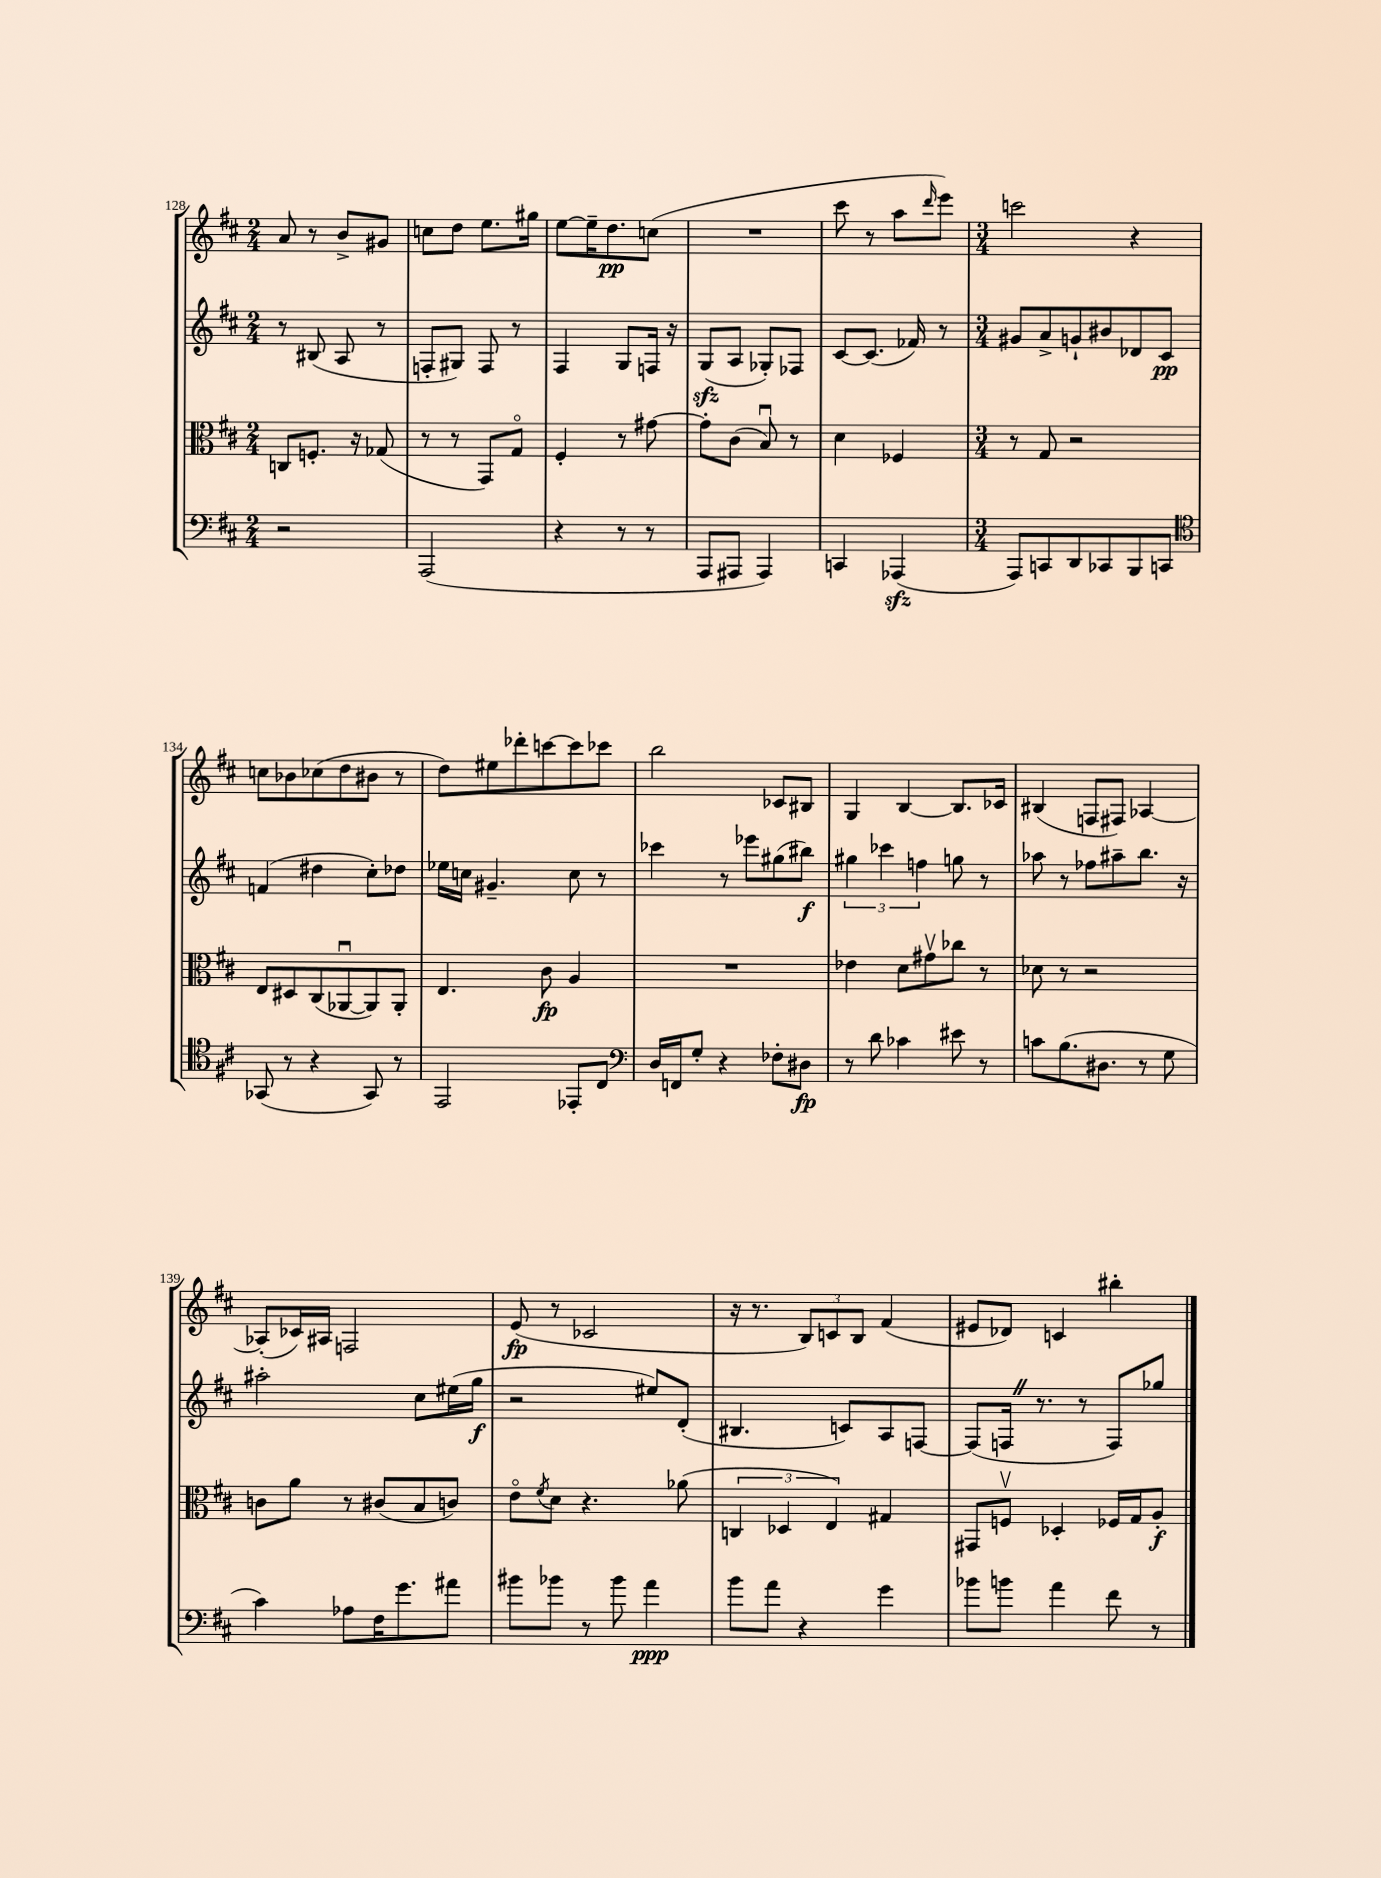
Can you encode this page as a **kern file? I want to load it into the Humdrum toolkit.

**kern	**dynam	**kern	**dynam	**kern	**dynam	**kern	**dynam
*part4	*part4	*part3	*part3	*part2	*part2	*part1	*part1
*staff4	*staff4	*staff3	*staff3	*staff2	*staff2	*staff1	*staff1
*clefF4	*	*clefC3	*	*clefG2	*	*clefG2	*
*k[f#c#]	*	*k[f#c#]	*	*k[f#c#]	*	*k[f#c#]	*
*M2/4	*	*M2/4	*	*M2/4	*	*M2/4	*
=128	=128	=128	=128	=128	=128	=128	=128
2r	.	8Cn/L	.	8r	.	8a/	.
.	.	8.Fn'/J	.	(8B#X/	.	8r	.
.	.	.	.	8A/	.	8b^/L	.
.	.	16r	.	.	.	.	.
.	.	(8G-X/	.	8r	.	8g#X/J	.
=129	=129	=129	=129	=129	=129	=129	=129
(2AAA/	.	8r	.	8Fn'/L	.	8ccn\L	.
.	.	8r	.	8G#X/J)	.	8dd\J	.
.	.	8GG/L)	.	8F/	.	8.ee\L	.
.	.	8G/J	.	8r	.	.	.
.	.	.	.	.	.	16gg#X\Jk	.
=130	=130	=130	=130	=130	=130	=130	=130
4r	.	4F#'/	.	4F#/	.	[8ee\L	.
.	.	.	.	.	.	16ee~\K]	.
.	.	.	.	.	.	8.dd\	pp
8r	.	8r	.	8G/L	.	.	.
8r	.	[8g#X\	.	16Fn/Jk	.	(8ccn\J	.
.	.	.	.	16r	.	.	.
=131	=131	=131	=131	=131	=131	=131	=131
8AAA/L	.	8g#'\L]	.	(8Gzz/L	.	2r	.
8AAA#X/J	.	(8c#\J	.	8A/J	.	.	.
4AAA#/)	.	8Bu/)	.	8G-X'/L)	.	.	.
.	.	8r	.	8F-X/J	.	.	.
=132	=132	=132	=132	=132	=132	=132	=132
4CCn/	.	4d\	.	[8c#/L	.	8ccc#\	.
.	.	.	.	(8.c#/J]	.	8r	.
(4AAA-Xzz/	.	4F-X/	.	.	.	8aa\L	.
.	.	.	.	16f-X/)	.	.	.
.	.	.	.	.	.	16qqddd/	.
.	.	.	.	8r	.	8eee\J)	.
=133	=133	=133	=133	=133	=133	=133	=133
*M3/4	*	*M3/4	*	*M3/4	*	*M3/4	*
8AAA/L)	.	8r	.	8g#X/L	.	2cccn\	.
8CCn/	.	8G/	.	8a^/	.	.	.
8DD/	.	2r	.	8gn`/	.	.	.
8CC-X/	.	.	.	8b#X/	.	.	.
8BBB/	.	.	.	8d-X/	.	4r	.
8CCn/J	.	.	.	8c#/J	pp	.	.
!!LO:LB:g=z
=134	=134	=134	=134	=134	=134	=134	=134
*clefC4	*	*	*	*	*	*	*
(8GG-X/	.	8E/L	.	(4fn/	.	8ccn\L	.
8r	.	8D#X/	.	.	.	8b-X\	.
4r	.	(8C#/	.	4dd#X\	.	(8cc-X\	.
.	.	[8AA-Xu/	.	.	.	8dd\	.
8GG-/)	.	8AA-/])	.	8cc#'\L)	.	8b#X\J	.
8r	.	8AA-'/J	.	8dd-X\J	.	8r	.
=135	=135	=135	=135	=135	=135	=135	=135
2EE/	.	4.E/	.	16ee-X\LL	.	8dd\L)	.
.	.	.	.	16ccn\JJ	.	.	.
.	.	.	.	4.g#X~/	.	8ee#X\	.
.	.	.	.	.	.	8ddd-X'\	.
.	.	8c#\	fp	.	.	[8cccn\	.
8EE-X'/L	.	4A/	.	8cc\	.	8ccc\]	.
8C#/J	.	.	.	8r	.	8ccc-X\J	.
=136	=136	=136	=136	=136	=136	=136	=136
*clefF4	*	*	*	*	*	*	*
16D/LL	.	2.r	.	4ccc-X\	.	2bb\	.
16FFn/J	.	.	.	.	.	.	.
8G'/J	.	.	.	.	.	.	.
4r	.	.	.	8r	.	.	.
.	.	.	.	8eee-X\L	.	.	.
8F-X'\L	.	.	.	(8gg#X\	.	8c-X/L	.
8D#X\J	fp	.	.	8bb#X\J)	f	8B#X/J	.
=137	=137	=137	=137	=137	=137	=137	=137
8r	.	4e-X\	.	6gg#X\	.	4G/	.
8d\	.	.	.	.	.	.	.
.	.	.	.	6ccc-X\	.	.	.
4c-X\	.	8d\L	.	.	.	[4B/	.
.	.	.	.	6ffn\	.	.	.
.	.	8g#Xv\	.	.	.	.	.
8e#X\	.	8cc-X\J	.	8ggn\	.	8.B/L]	.
8r	.	8r	.	8r	.	.	.
.	.	.	.	.	.	16c-X/Jk	.
=138	=138	=138	=138	=138	=138	=138	=138
8cn\L	.	8d-X\	.	8aa-X\	.	(4B#X/	.
(8.B\	.	8r	.	8r	.	.	.
.	.	2r	.	8ff-X\L	.	8Fn/L	.
8.D#X\J	.	.	.	.	.	.	.
.	.	.	.	8aa#X~\	.	8F#X/J)	.
8r	.	.	.	8.bb\J	.	[4A-X/	.
8G\	.	.	.	.	.	.	.
.	.	.	.	16r	.	.	.
!!LO:LB:g=z
=139	=139	=139	=139	=139	=139	=139	=139
4c#\)	.	8cn\L	.	2aa#X'\	.	(8A-X'/L]	.
.	.	8a\J	.	.	.	16c-X/L)	.
.	.	.	.	.	.	16A#X/JJ	.
8A-X\L	.	8r	.	.	.	2Fn/	.
16F#\K	.	(8c#X/L	.	.	.	.	.
8.g\	.	.	.	.	.	.	.
.	.	8B/	.	8cc#\L	.	.	.
8a#X\J	.	8cn/J)	.	(16ee#X\L	.	.	.
.	.	.	.	16gg\JJ	f	.	.
=140	=140	=140	=140	=140	=140	=140	=140
8b#X\L	.	8e\L	.	2r	.	(8e/	fp
.	.	8qf#/	.	.	.	.	.
8b-X\J	.	8d\J	.	.	.	8r	.
8r	.	4.r	.	.	.	2c-X/	.
8b-\	.	.	.	.	.	.	.
4a\	ppp	.	.	8ee#X/L)	.	.	.
.	.	(8a-X\	.	(8d'/J	.	.	.
=141	=141	=141	=141	=141	=141	=141	=141
8b\L	.	6Cn/	.	4.B#X/	.	16r	.
.	.	.	.	.	.	8.r	.
8a\J	.	.	.	.	.	.	.
.	.	6D-X/	.	.	.	.	.
4r	.	.	.	.	.	12B/L)	.
.	.	6E/)	.	.	.	12cn/	.
.	.	.	.	8cn/L)	.	.	.
.	.	.	.	.	.	12B/J	.
4g\	.	4G#X/	.	8A/	.	(4f#/	.
.	.	.	.	[8Fn/J	.	.	.
=142	=142	=142	=142	=142	=142	=142	=142
8b-X\L	.	8GG#X/L	.	(8F/L]	.	8e#X/L	.
8bn\J	.	8Fnv/J	.	16FnZ/Jk	.	8d-X/J)	.
.	.	.	.	8.r	.	.	.
4a\	.	4D-X'/	.	.	.	4cn/	.
.	.	.	.	8r	.	.	.
8f#\	.	16F-X/LL	.	8F/L)	.	4bb#X'\	.
.	.	16G/J	.	.	.	.	.
8r	.	8A'/J	f	8gg-X/J	.	.	.
==	==	==	==	==	==	==	==
*-	*-	*-	*-	*-	*-	*-	*-
